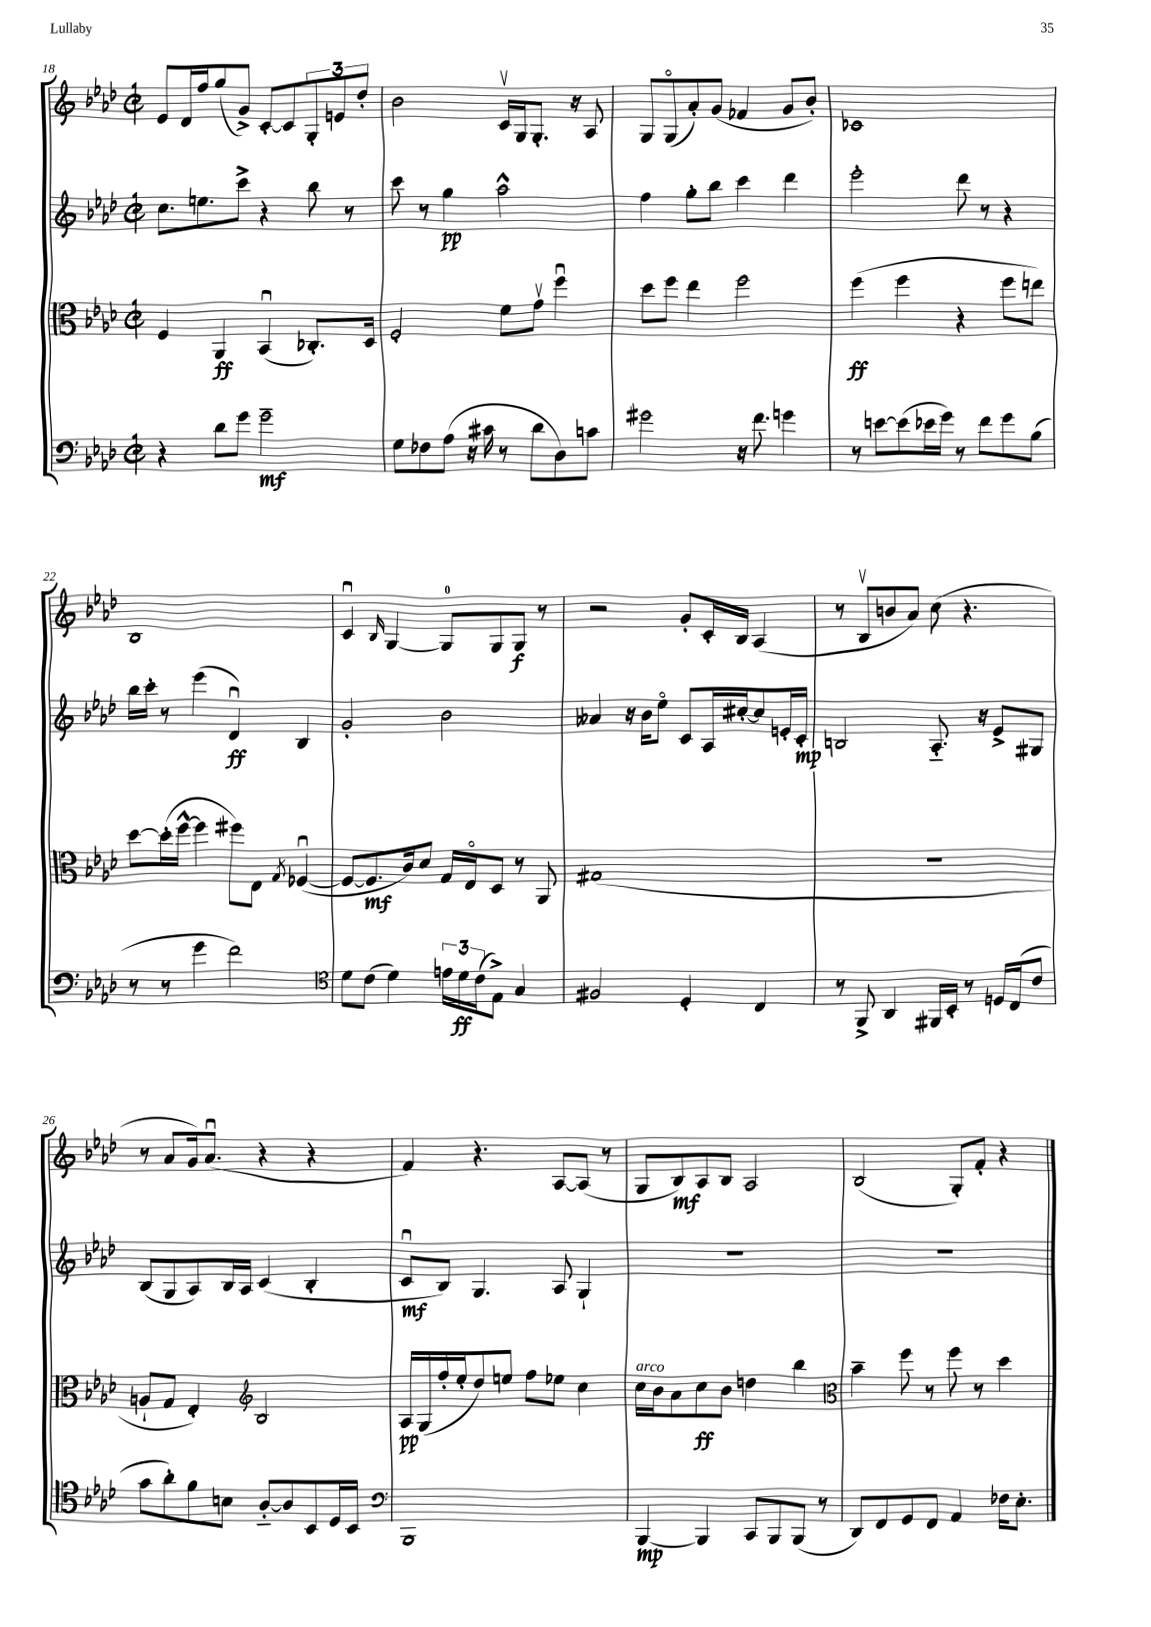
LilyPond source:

<<
\new StaffGroup <<
\new Staff = "s0" {
    \clef treble \key aes \major \defaultTimeSignature \time 2/2
    ees'8 des'16 f''16 g''8( g'8->) c'8~-. c'8 \tuplet 3/2 { g8-. e'8 des''8-. } |
    bes'2 c'16\upbow g16 g8.-. r16 aes8 |
    g8 g8\flageolet( aes'8-.) g'8( fes'4 g'8 bes'8-.) |
    ces'1 |
    bes1 |
    c'4\downbow \grace { bes16 } g4~ g8-0 g8 g8\f r8 |
    r2 g'8-. c'16-. bes16 aes4( |
    r8 bes8\upbow b'8 aes'8) c''8( r4. |
    r8 aes'8 g'16) aes'8.\downbow( r4 r4 |
    f'4) r4. aes8~ aes8( r8 |
    g8 bes8\mf) aes8 bes8 aes2 |
    bes2( g8-.) f'8-. r4 \bar "|." |
}
\new Staff = "s1" {
    \clef treble \key aes \major \defaultTimeSignature \time 2/2
    c''8. e''8. c'''8-> r4 bes''8 r8 |
    c'''8 r8 g''4\pp aes''2-^ |
    f''4 g''8-. bes''8 c'''4 des'''4 |
    ees'''2-. des'''8 r8 r4 |
    bes''16 c'''16-. r8 ees'''4( des'4\downbow\ff) bes4 |
    g'2-. bes'2 |
    aeses'4 r16 bes'16 ees''8\flageolet c'8 aes16 cis''16~-. cis''8 e'16-. c'16-.\mp |
    b2 aes8.-_ r16 ees'8-> gis8 |
    bes8( g8 aes8) bes16 aes16 c'4( bes4-. |
    c'8\downbow\mf bes8) g4. aes8 g4-! |
    r1 |
    R1 \bar "|." |
}
\new Staff = "s2" {
    \clef alto \key aes \major \defaultTimeSignature \time 2/2
    f4 aes,4\ff bes,4\downbow( ces8.-.) des16 |
    f2-. f'8 g'8\upbow f''4\downbow |
    des''8 f''8 ees''4 f''2 |
    f''4\ff( f''4 r4 f''8 e''8) |
    des''8~ des''16-.( f''16~-^ f''4 fis''8) ees8 \acciaccatura { g8 } fes4~\downbow( |
    fes8~ fes8.\mf c'16) des'8 g16 ees16\flageolet des8 r8 aes,8 |
    gis1( |
    R1 |
    a8-! g8 ees4-.) \clef treble bes2 |
    aes16\pp g16( f''16-. ees''16-. des''8) e''8 f''8 ees''8 c''4 |
    c''16^\markup { \italic "arco" } bes'16 aes'8 c''8\ff bes'8 d''4 bes''4 |
    \clef alto bes'4-- f''8 r8 f''8 r8 des''4 \bar "|." |
}
\new Staff = "s3" {
    \clef bass \key aes \major \defaultTimeSignature \time 2/2
    r4 des'8 g'8 g'2--\mf |
    g8 fes8 aes8( r16 cis'16 r8 des'8 des8) c'8 |
    gis'2 r16 f'8. g'4 |
    r8 e'8~ e'8( ees'16 g'16) r8 f'8 g'8 bes8( |
    r8 r8 g'4 f'2) |
    \clef tenor des'8 c'8( des'4) \tuplet 3/2 { e'16 des'16\ff c'16( } ees8->) g4 |
    fis2 des4-. c4 |
    r8 f,8-> aes,4 fis,16 bes,16-. r8 d16 c16( c'8 |
    g'8 aes'8-.) f'8 b8 aes8~-_ aes8 bes,8 des16 bes,16 |
    \clef bass bes,,1 |
    bes,,4~\mp bes,,4 c,8 bes,,8 bes,,8( r8 |
    des,8) f,8 g,8 f,8 aes,4 fes16 ees8.-. \bar "|." |
}
>>
>>
\layout { \context { \Score currentBarNumber = #18 } }
